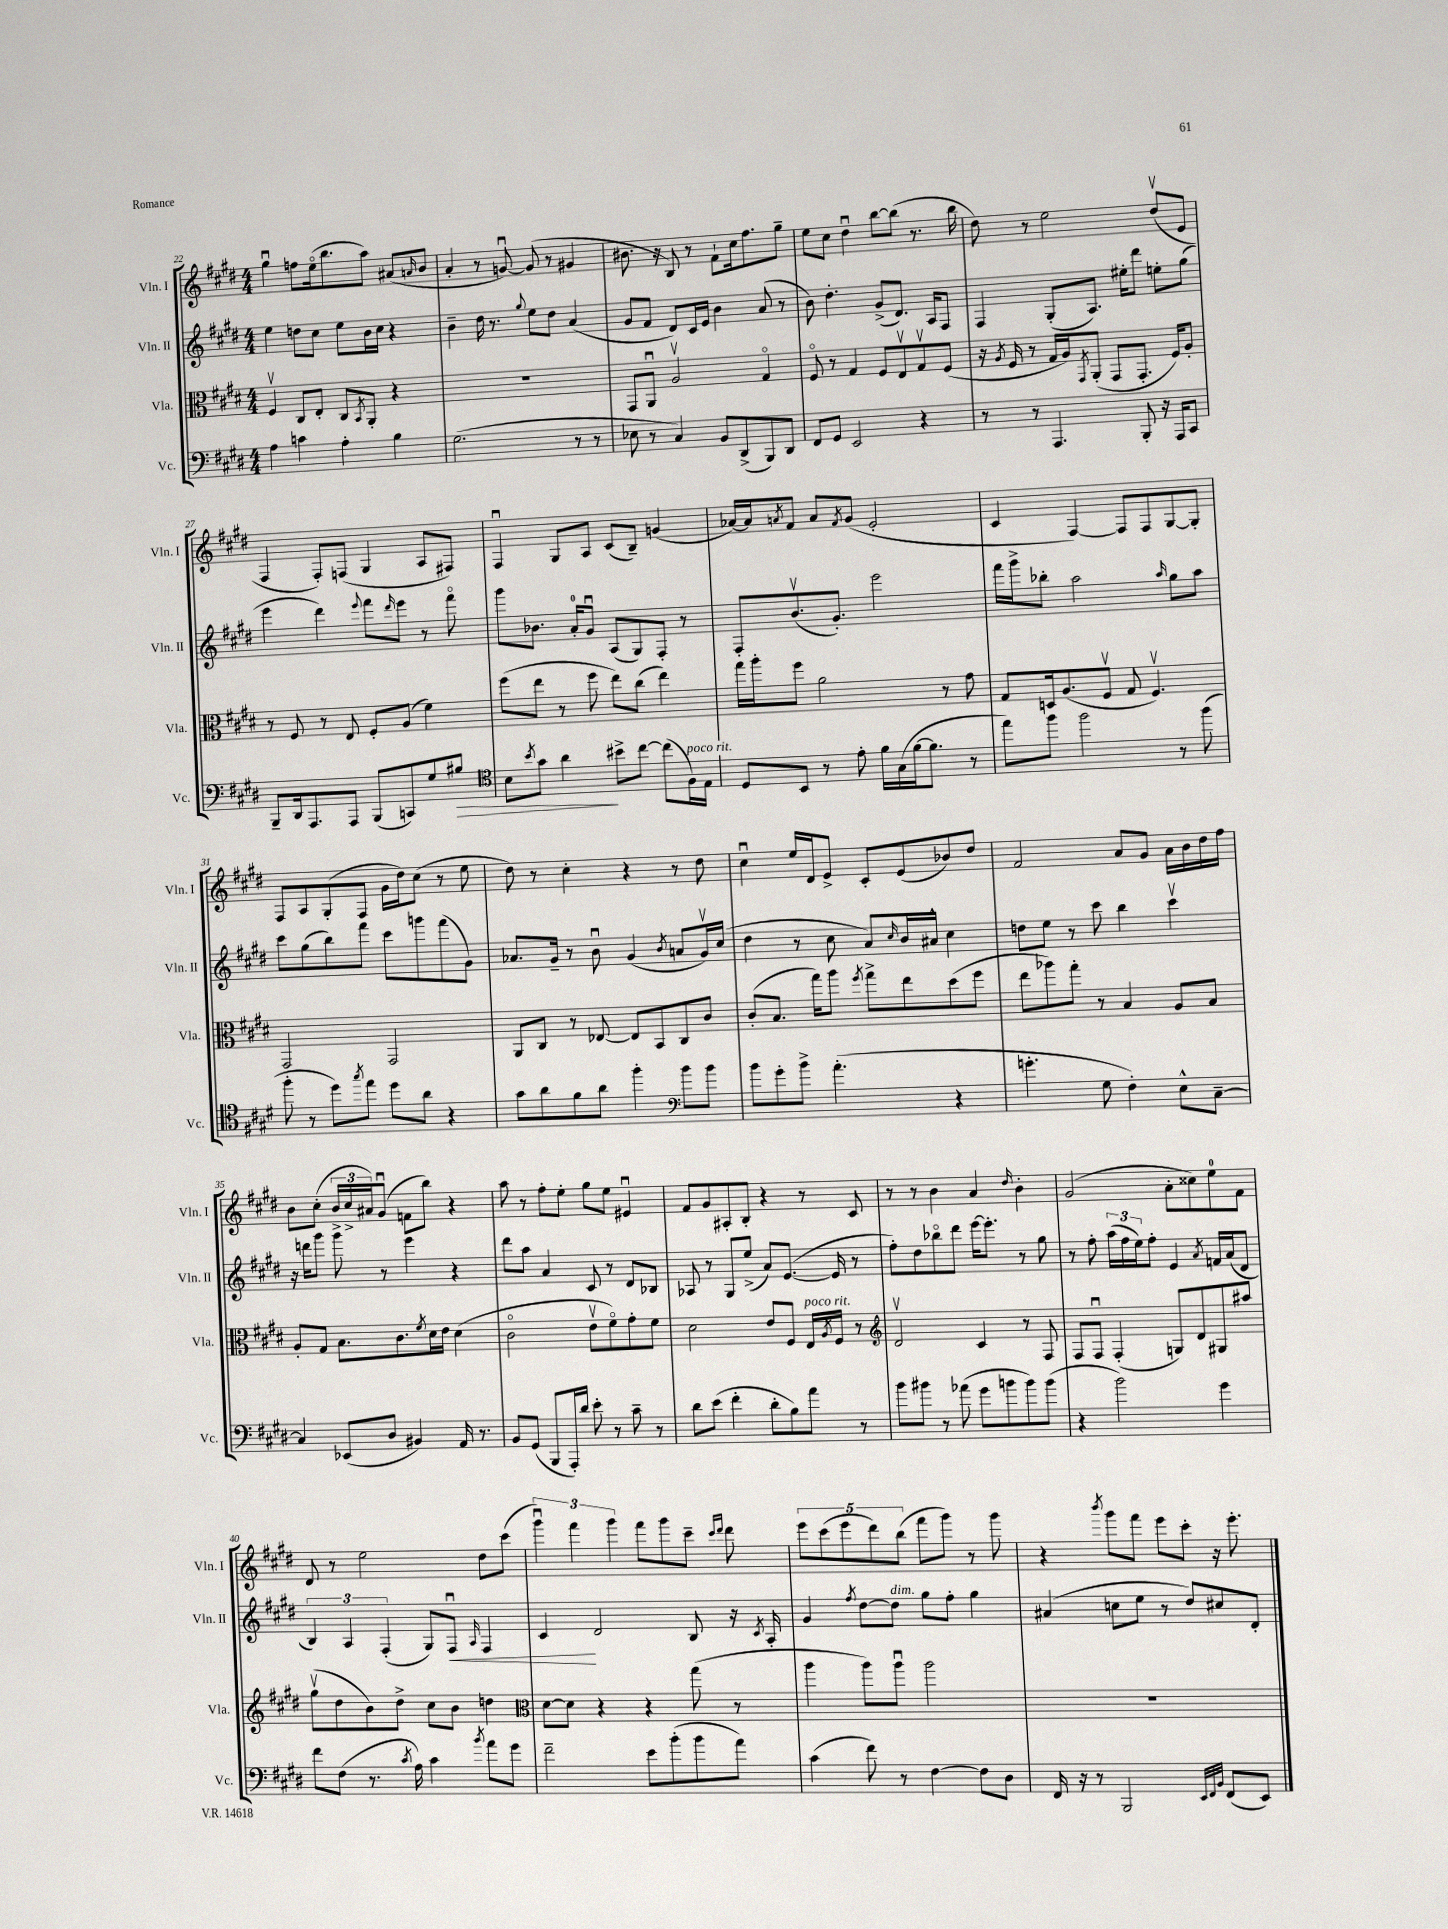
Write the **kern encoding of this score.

**kern	**dynam	**kern	**kern	**dynam	**kern
*part4	*part4	*part3	*part2	*part2	*part1
*staff4	*staff4	*staff3	*staff2	*staff2	*staff1
*I"Vc.	*	*I"Vla.	*I"Vln. II	*	*I"Vln. I
*I'Vc.	*	*I'Vla.	*I'Vln. II	*	*I'Vln. I
*clefF4	*	*clefC3	*clefG2	*	*clefG2
*k[f#c#g#d#]	*	*k[f#c#g#d#]	*k[f#c#g#d#]	*	*k[f#c#g#d#]
*M4/4	*	*M4/4	*M4/4	*	*M4/4
=22	=22	=22	=22	=22	=22
4A\	.	4F#v/	4ee\	.	4gg#u\
4cn\	.	8C#/L	8ddn\L	.	8ffn\L
.	.	8E'/J	8cc#\J	.	(16ee\k
.	.	.	.	.	8.bb\
4A'\	.	8C#/L	8ee\L	.	.
.	.	8qBB/	.	.	.
.	.	8AA'/J	16b\L	.	8aa\J)
.	.	.	16cc#\JJ	.	.
4B\	.	4r	4r	.	(8a#X/L
.	.	.	.	.	16qqan/
.	.	.	.	.	8b/J
=23	=23	=23	=23	=23	=23
(2.G#\	.	1r	4b~\	.	4a'/
.	.	.	16dd#\	.	8r
.	.	.	8.r	.	.
.	.	.	.	.	[8gnu/)
.	.	.	8qqgg#/	.	.
.	.	.	8ee\L	.	(8g/]
.	.	.	8dd#\J	.	8r
8r	.	.	(4a/	.	4g#X/
8r	.	.	.	.	.
=24	=24	=24	=24	=24	=24
8E-X\	.	8GG#/L	8g#/L	.	8.b#X\
8r	.	8AAu/J	8f#/J	.	.
.	.	.	.	.	16r
4C#/)	.	2Av/	8d#/L)	.	8B/)
.	.	.	16c#/L	.	8r
.	.	.	16e/JJ	.	.
8BB/L	.	.	4b\	.	8f#`\L
(8DD#^/	.	.	.	.	16cc#\k
.	.	.	.	.	8.ff#\
8BBB/)	.	4G#/	(8a/	.	.
8DD#/J	.	.	8r	.	8gg#~\J
=25	=25	=25	=25	=25	=25
8FF#/L	.	8F#/	8b\)	.	8ee\L
8GG#/J	.	8r	4.dd#'\	.	8cc#\J
2EE/	.	4G#/	.	.	4dd#u\
.	.	8F#/L	(8g#^/L	.	[8bb\L
.	.	8Ev/	8.d#/J)	.	(8bb\J]
4r	.	8G#v/	.	.	8.r
.	.	.	16A/KL	.	.
.	.	(8F#/J	8F#/J	.	.
.	.	.	.	.	16bb\
=26	=26	=26	=26	=26	=26
8r	.	16r	4F#/	.	8dd#\)
.	.	8qA/	.	.	.
.	.	16F#/	.	.	.
8r	.	8r	.	.	8r
4.AAA/	.	16G#/LL	(8G#'/L	.	2ee\
.	.	16A/J)	.	.	.
.	.	8qGG#/	.	.	.
.	.	(8AA'/J	8.A/J)	.	.
.	.	8GG#/L	.	.	.
.	.	.	16ee#X'\KL	.	.
8BBB'/	.	8.GG#'/J	8ddd#\J	.	.
16r	.	.	8een'\L	.	(8dd#v/L
16AAA/KL	.	16F#/KL)	.	.	.
8CC#/J	.	8A'/J	(8gg#\J	.	8e/J
!!LO:LB:g=z
=27	=27	=27	=27	=27	=27
8BBB~/L	.	8r	4eee\	.	4F#/
16DD#/k	.	8F#/	.	.	.
8.AAA/	.	.	.	.	.
.	.	8r	4ddd#\)	.	8F#'/L)
8AAA/J	.	8E/	.	.	(8Fn/J
.	.	.	8qqeee/	.	.
(8BBB/L	.	8F#'/L	8fff#\L	.	4G#/
.	.	.	16qqddd#/	.	.
8CCn/)	.	(8A/J	8eee\J	.	.
8G#/	.	4f#\)	8r	.	8A/L
!	!LO:HP:b	!	!	!	!
8B#X/J	>	.	8fff#\	.	8F#X/J)
=28	=28	=28	=28	=28	=28
*clefC4	*	*	*	*	*
8B\L	.	(8ff#\L	8ggg#\L	.	4F#u/
8qb/	.	.	.	.	.
8g#\J	.	8ee\J	8.b-X\J	.	.
4a\	.	8r	.	.	8G#/L
.	.	.	16a'/KL	.	.
.	.	8ff#\	8g#u/J	.	8A/J
8b#X^\L	]	8ee\L)	(8A/L	.	(8c#/L
[8cc#\J	.	(8cc#\J	8G#/)	.	8B~/J)
(8cc#\L]	.	4ee\)	8F#'/J	.	(4gn/
!LO:TX:a:i:t=poco rit.	!	!	!	!	!
16F#\L)	.	.	8r	.	.
16E\JJ	.	.	.	.	.
=29	=29	=29	=29	=29	=29
8D#/L	.	16gg#\LL	8F#'/L	.	[16a-X/LL)
.	.	16aa'\J	.	.	16a-/J]
.	.	.	.	.	8qan/
8BB/J	.	8ff#\J	(8.bv/	.	8f#/J
8r	.	2a\	.	.	8a/L
.	.	.	8.g#'/J)	.	.
.	.	.	.	.	8qf#/
8e'\	.	.	.	.	(8g#/J
16f#\LL	.	.	2eee\	.	2e'/
(16G#\	.	.	.	.	.
[16f#\J	.	.	.	.	.
8.f#\J]	.	.	.	.	.
.	.	8r	.	.	.
8r	.	8g#\	.	.	.
=30	=30	=30	=30	=30	=30
8ee\L)	.	8G#/L	16fff#\LL	.	4c#/
.	.	.	16ggg#^\J	.	.
8ff#\J	.	16Dn/k	8bb-X'\J	.	.
.	.	(8.A/	.	.	.
2ff#\	.	.	2aa\	.	[4F#/)
.	.	8F#v/J	.	.	.
.	.	8G#/	.	.	8F#/L]
.	.	4.F#v/)	.	.	8F#/
.	.	.	16qqaa/	.	.
8r	.	.	8gg#\L	.	[8G#/
(8ff#\	.	.	8aa\J	.	8G#'/J]
!!LO:LB:g=z
=31	=31	=31	=31	=31	=31
8ff#'\	.	2GG#/	8ccc#\L	.	8F#/L
8r	.	.	(8gg#\	.	8A/
8dd#\L)	.	.	8bb\)	.	(8G#'/
8qgg#/	.	.	.	.	.
8ee\J	.	.	8fff#\J	.	8F#/J
8dd#\L	.	2GG#/	8ccc#\L	.	16g#\LL
.	.	.	.	.	16dd#\J)
8a\J	.	.	8gggn\	.	(8cc#\J
4r	.	.	(8fff#\	.	8r
.	.	.	8g#\J)	.	8ee\
=32	=32	=32	=32	=32	=32
8g#\L	.	8AA/L	8.a-X/L	.	8dd#\)
8a\	.	8C#/J	.	.	8r
.	.	.	16g#~/Jk	.	.
8f#\	.	8r	8r	.	4cc#'\
8a\J	.	[8E-X/	8bu\	.	.
4ff#'\	.	8E-/L]	(4g#/	.	4r
.	.	8BB/	.	.	.
*clefF4	*	*	*	*	*
.	.	.	8qb/	.	.
8b\L	.	8C#/	8an/L	.	8r
8b\J	.	8c#/J	16g#v/L)	.	8dd#\
.	.	.	(16cc#/JJ	.	.
=33	=33	=33	=33	=33	=33
8b\L	.	(8c#'/L	4dd#\	.	4cc#u\
8g#'\	.	8.B/J	.	.	.
8b^\J	.	.	8r	.	16ee/LL
.	.	16gg#\KL)	.	.	16d#/J
(4.a'\	.	8aa\J	8cc#\	.	8e^/J
.	.	8qff#/	.	.	.
.	.	8gg#^\L	8a/L)	.	8c#'/L
.	.	.	16qqcc#/	.	.
.	.	8ee\	16b/L	.	(8e/
.	.	.	16a#X^^/JJ	.	.
4r	.	(8dd#\	4cc#\	.	8b-X/)
.	.	8ff#\J	.	.	8dd#/J
=34	=34	=34	=34	=34	=34
4.gn'\	.	8ee\L	8ddn\L	.	2f#/
.	.	8aa-X\)	8ee\J	.	.
.	.	8gg#'\J	8r	.	.
8G#\	.	8r	8ccc#\	.	.
4F#'\)	.	4B/	4bb\	.	8a/L
.	.	.	.	.	8g#/J
8E^^\L	.	8A/L	4ccc#v\	.	16a\LL
.	.	.	.	.	16b\
[8C#~\J	.	8B/J	.	.	16dd#\
.	.	.	.	.	16ff#\JJ
!!LO:LB:g=z
=35	=35	=35	=35	=35	=35
4C#/]	.	8A'/L	16r	.	8b\L
.	.	.	16dddn\KL	.	.
.	.	8G#/J	8ggg#\J	.	(8cc#'\J
(8EE-X/L	.	8.B\L	8ggg#^\	.	24b/LL
.	.	.	.	.	24cc#^/
.	.	.	.	.	24a#X/J)
8D#/J	.	.	8r	.	(8g#u/J
.	.	8.c#\	.	.	.
4BB#X/)	.	.	4eee\	.	8fn\L
.	.	8qf#/	.	.	.
.	.	16d#\L	.	.	8bb\J)
.	.	16e\JJ	.	.	.
16AA/	.	(4d#\	4r	.	4r
8.r	.	.	.	.	.
=36	=36	=36	=36	=36	=36
8BB/L	.	2c#\	8ddd#\L	.	8aa\
(8GG#/J	.	.	8aa\J	.	8r
8BBB/L	.	.	4a/	.	8ff#'\L
16AAA'/L)	.	.	.	.	8ee'\J
16d#/JJ	.	.	.	.	.
8e'\	.	8ev\L	8c#/	.	8gg#\L
8r	.	8f#\)	8r	.	8ee\J
8c#~\	.	8g#'\	8d#/L	.	4e#Xu/
8r	.	8f#\J	8B-X/J	.	.
=37	=37	=37	=37	=37	=37
8d#\L	.	2d#\	8A-X/	.	8f#/L
(8e\J	.	.	8r	.	8g#/
4f#'\	.	.	8G#/L	.	8A#X'/
.	.	.	(8ee^/J	.	8B'/J
8d#'\L	.	8e/L	8a/L)	.	4r
8B\)	.	8F#/J	([8.e/J	.	.
!	!	!LO:TX:a:i:t=poco rit.	!	!	!
8a\J	.	16E/LL	.	.	8r
.	.	8qA/	.	.	.
.	.	16F#/JJ	16e/]	.	.
8r	.	8r	8r	.	8c#/
=38	=38	=38	=38	=38	=38
*	*	*clefG2	*	*	*
8b\L	.	2d#v/	8ff#'\L)	.	8r
8b#X\J	.	.	8dd#\	.	8r
8r	.	.	8bb-X\	.	4b\
(8a-X\	.	.	8ddd#\J	.	.
8g#\L	.	4c#/	[16eee\KL	.	4a/
.	.	.	8.eee'\J]	.	.
8bn\	.	.	.	.	.
.	.	.	.	.	16qqdd#/
8b\)	.	8r	8r	.	4b'\
(8b\J	.	8F#/	8gg#\	.	.
=39	=39	=39	=39	=39	=39
4r	.	8F#/L	8r	.	(2g#/
.	.	8F#u/J	8ff#'\	.	.
2b\)	.	(4F#'/	(24aa\LL	.	.
.	.	.	24ff#\	.	.
.	.	.	24ee\J)	.	.
.	.	.	8ff#'\J	.	.
.	.	8Gn/L)	4e/	.	8a'\L
.	.	8d#/	.	.	8cc##X\)
.	.	.	8qa/	.	.
4g#\	.	8G#X/	16fn/LL	.	8ee\
.	.	.	(16a/J	.	.
.	.	8aa#X/J	8d#/J	.	8f#\J
!!LO:LB:g=z
=40	=40	=40	=40	=40	=40
8f#\L	.	(8gg#v\L	6B/)	.	8d#/
(8F#\J	.	8dd#\	.	.	8r
.	.	.	6A/	.	.
8.r	.	8b\)	.	.	2ee\
.	.	.	(6F#'/	.	.
.	.	8dd#^\J	.	.	.
8qc#/	.	.	.	.	.
16A\)	.	.	.	.	.
4c#\	.	8cc#\L	8G#/L)	.	.
!	!	!	!	!LO:HP:b	!
.	.	8b\J	8F#u/J	<	.
8qb/	.	.	16qqA/	.	.
8a\L	.	4ddn\	4F#/	.	8dd#\L
8g#\J	.	.	.	.	(8ccc#\J
=41	=41	=41	=41	=41	=41
*	*	*clefC3	*	*	*
2f#~\	.	[8d#\L	4c#/	.	6ggg#u\)
.	.	8d#\J]	.	.	.
.	.	.	.	.	6fff#\
.	.	4r	2d#/	[	.
.	.	.	.	.	6ggg#\
8e\L	.	4r	.	.	8fff#\L
(8b'\	.	.	.	.	8ggg#\
8b\	.	(8gg#\	8B/	.	8ccc#~\J
.	.	.	.	.	16qqccc#/LL
.	.	.	.	.	16qqddd#/JJ
8a\J)	.	8r	16r	.	8ddd#\
.	.	.	8qc#/	.	.
.	.	.	16A'/	.	.
=42	=42	=42	=42	=42	=42
(4c#\	.	4aa\	4g#/	.	10eee\L
.	.	.	.	.	(10ccc#\
.	.	.	.	.	10eee\
.	.	.	8qff#/	.	.
8f#\)	.	8aa\L)	[8dd#\L	.	.
.	.	.	.	.	10ddd#\)
!	!	!	!LO:TX:a:i:t=dim.	!	!
8r	.	8aau\J	8dd#\J]	.	.
.	.	.	.	.	(10bb\J
[4F#\	.	2aa\	8gg#\L	.	8fff#\L
.	.	.	8ff#'\J	.	8ggg#\J)
8F#\L]	.	.	4gg#\	.	8r
8D#\J	.	.	.	.	8ggg#\
=43	=43	=43	=43	=43	=43
16FF#/	.	1r	(4a#X/	.	4r
16r	.	.	.	.	.
8r	.	.	.	.	.
.	.	.	.	.	8qbbb/
2BBB/	.	.	8ccn\L	.	8ggg#\L
.	.	.	8ee\J	.	8fff#\J
.	.	.	8r	.	8eee\L
.	.	.	8dd#/L)	.	8ccc#'\J
32qqEE/LLL	.	.	.	.	.
32qqFF#/	.	.	.	.	.
32qqBB/JJJ	.	.	.	.	.
(8FF#/L	.	.	8cc#X/	.	16r
.	.	.	.	.	8.eee'\
8EE/J)	.	.	8d#'/J	.	.
==	==	==	==	==	==
*-	*-	*-	*-	*-	*-
